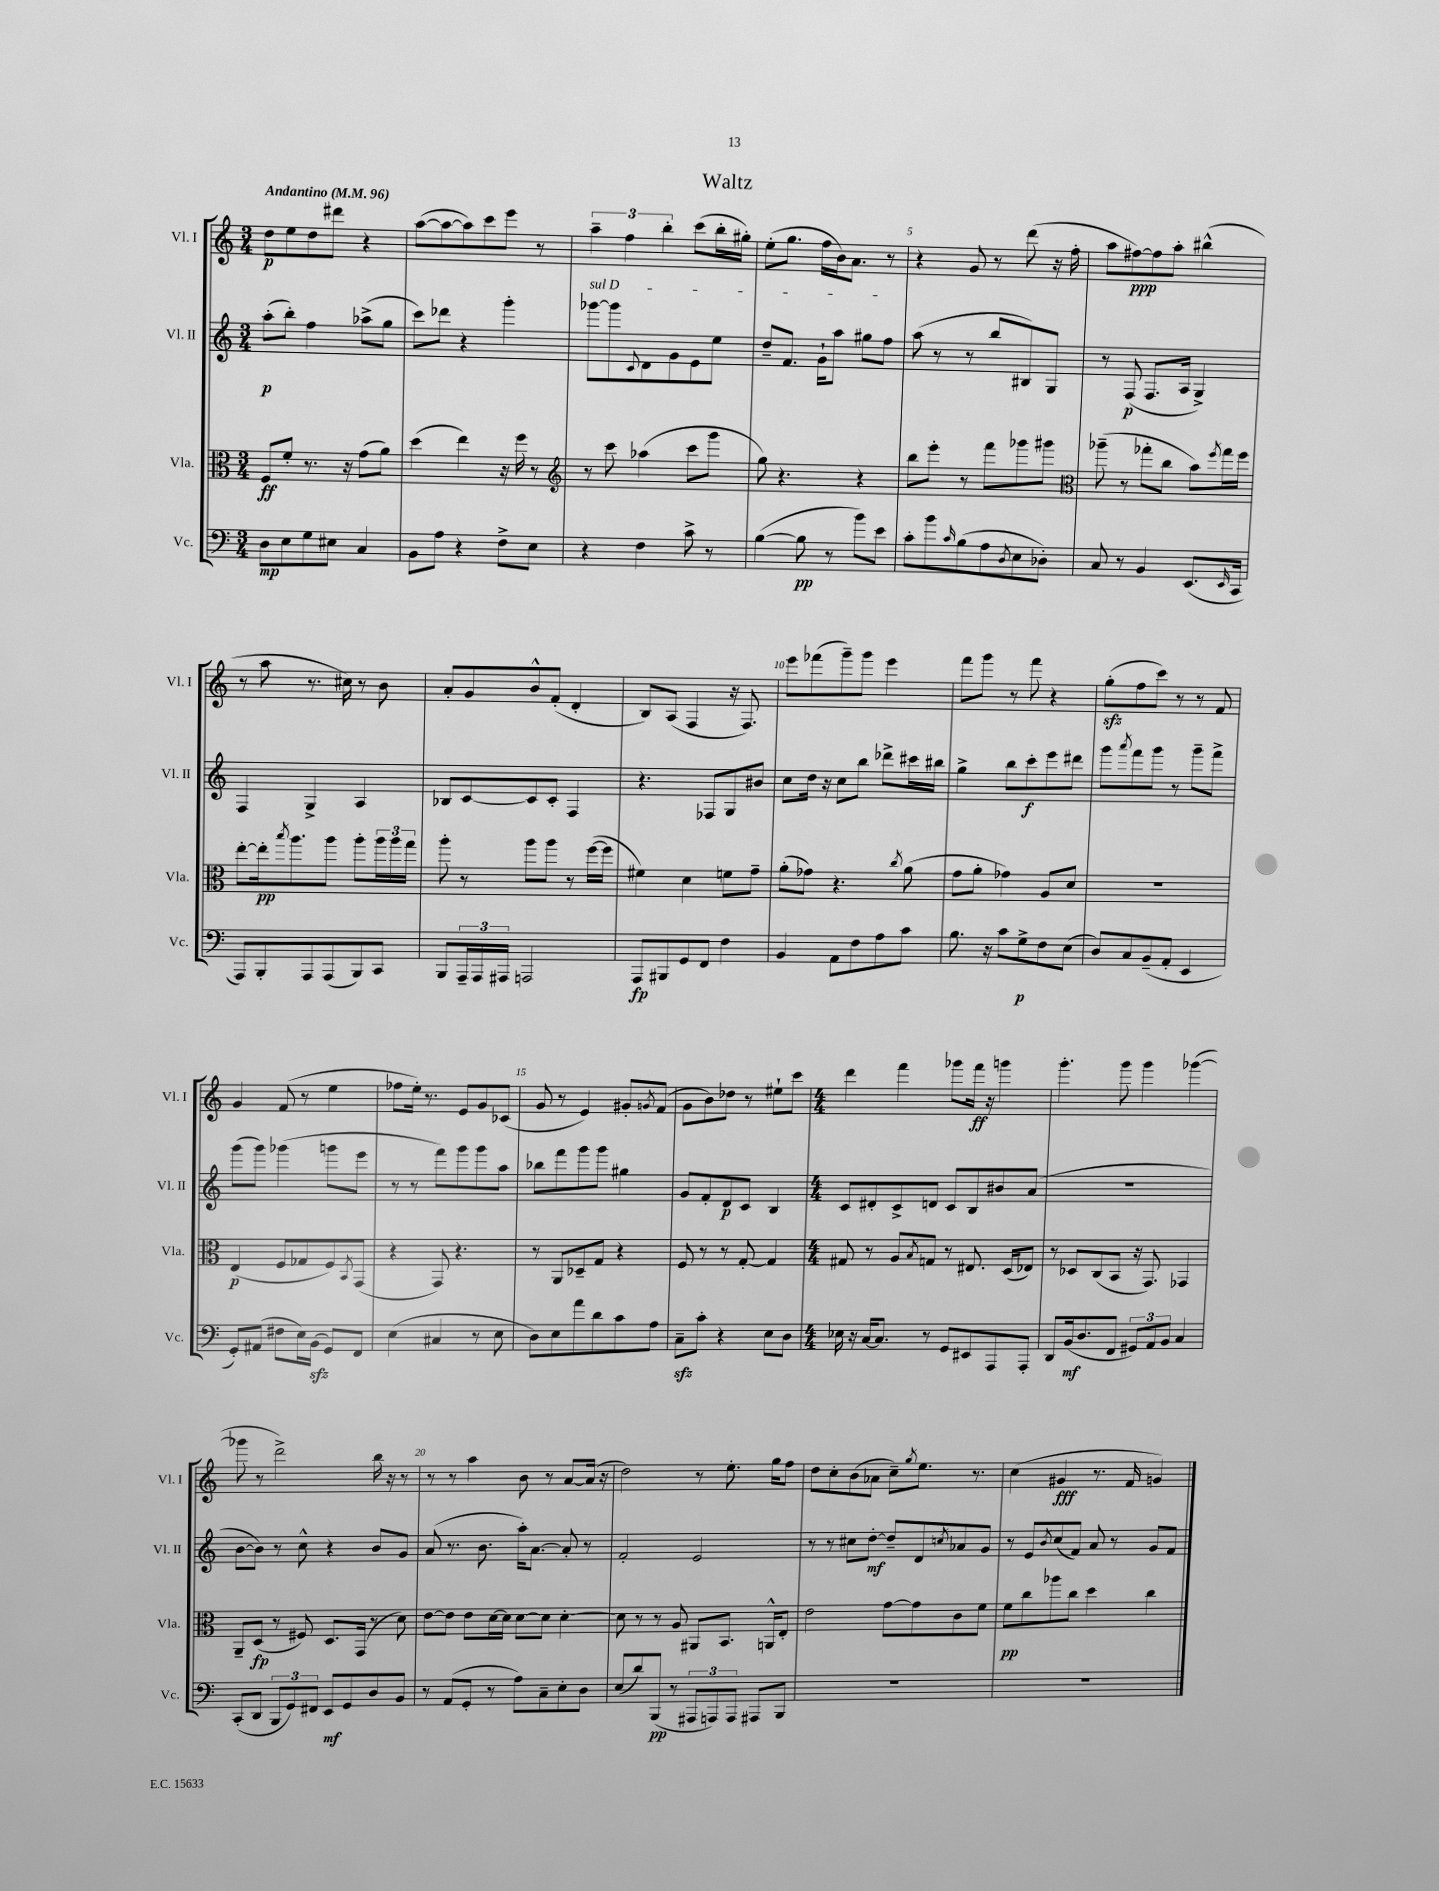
\header { title = "Waltz" }
<<
\new StaffGroup <<
\new Staff = "s0" \with { instrumentName = "Vl. I" shortInstrumentName = "Vl. I" } {
    \clef treble \key c \major \numericTimeSignature \time 3/4 \tempo "Andantino" 4 = 96
    d''8\p e''8 d''8 dis'''8 r4 |
    a''8~( a''8~ a''8) c'''8 e'''8 r8 |
    \tuplet 3/2 { a''4-- f''4 b''4-. } c'''8( b''16-. gis''16-.) |
    e''8-.( g''8. f''16 b'16) a'8. r8 |
    r4 g'8 r8 d'''8( r16 f''16-. |
    a''8 fis''8~\ppp) fis''8 a''8-. bis''4-^( |
    r8 a''8 r8. cis''16) r8 b'8 |
    a'8-. g'8 b'8-^ f'8-.( d'4-. |
    b8) a8( f4 r16 f8.) |
    e'''8 fes'''8( g'''8--) g'''8 e'''4 |
    f'''8 g'''8 r8 f'''8 r4 |
    g''8-.\sfz( f''8 c'''8) r8 r8 f'8 |
    g'4 f'8( r8 e''4 |
    fes''8 e''16-.) r8. e'8 g'8 ces'8( |
    g'8 r8 e'4) gis'8-. \acciaccatura { g'8 } f'8( |
    g'8 b'8) des''8 r8 eis''8-! c'''8 |
    \numericTimeSignature \time 4/4 d'''4 f'''4 ges'''8 f'''16\ff r16 g'''4 |
    g'''4.-. g'''8 g'''4 ges'''4~( |
    ges'''8 r8 d'''2->) b''16 r16 r8 |
    r8 r8 a''4 b'8 r8 a'8~ a'16( r16 |
    d''2) r8 e''8.-. g''16 f''8 |
    d''8 c''8-. b'8( aes'8 c''8--) \acciaccatura { g''8 } e''8. r8. |
    c''4( gis'4\fff r8. f'16 g'4) \bar "|." |
}
\new Staff = "s1" \with { instrumentName = "Vl. II" shortInstrumentName = "Vl. II" } {
    \clef treble \key c \major \numericTimeSignature \time 3/4
    a''8-.\p( b''8-.) f''4 aes''8->( g''8 |
    c'''8) des'''8 r4 g'''4-. |
    \once \override TextSpanner.bound-details.left.text = \markup { \italic "sul D" } ges'''8~\startTextSpan ges'''8 \appoggiatura { c'8 } d'8 g'8 e'8 e''8 |
    d''8-- f'8. g'16-! a''8 gis''8 f''8\stopTextSpan |
    a''8( r8 r8 b''8 bis8) g8 |
    r8 f8\p( f8. a16 g4->) |
    f4 g4-> a4 |
    bes8 c'8~ c'8 c'8-. f4 |
    r4. fes8 g8 bis'8 |
    c''8 d''16 r16 c''8 b''8 des'''8-> cis'''16 bis''16 |
    g''4-> b''8 c'''8-.\f e'''8 dis'''8 |
    g'''8 \acciaccatura { a'''8 } f'''8 g'''8 r8 g'''8-- f'''8-> |
    g'''8( g'''8) ges'''4( g'''8 e'''8 |
    r8 r8 f'''8) g'''8 g'''8 a''8 |
    bes''8 f'''8 g'''8 g'''8 gis''4 |
    g'8 f'8-. d'8\p c'8 b4 |
    \numericTimeSignature \time 4/4 c'8 dis'8-. c'8-> d'8 c'8 b8 bis'8 a'8( |
    R1 |
    b'8~ b'8) r8 c''8-^ r4 b'8 g'8 |
    a'8( r8. b'8. a''16-.) a'8.~ a'8-. r8 |
    f'2-. e'2 |
    r8 r8 cis''8 d''8~-.\mf d''8-- d'8 \acciaccatura { c''8 } aes'8 g'8 |
    r8 e'8 \acciaccatura { b'8 } c''8( f'8) a'8 r8 g'8 f'8 \bar "|." |
}
\new Staff = "s2" \with { instrumentName = "Vla." shortInstrumentName = "Vla." } {
    \clef alto \key c \major \numericTimeSignature \time 3/4
    f8\ff f'8-. r8. r16 g'8( a'8) |
    d''4( e''4) r16 f''16 r8 |
    \clef treble r8 c'''8 aes''4( c'''8 g'''8 |
    g''8) r4. r4 |
    b''8 e'''8-. r8 f'''8 ges'''8 gis'''8 |
    \clef alto aes''8--( r8 ges''8-. c''8 b'8) \acciaccatura { f''8 } ges''16 f''16 |
    e''8~-. e''16-.\pp \acciaccatura { b''8 } a''8. a''8 a''8-. \tuplet 3/2 { a''16 a''16 g''16 } |
    a''8-. r8 a''8 a''8 r8 f''16~( f''16 |
    fis'4) d'4 f'8 g'8-- |
    a'8-.( ges'8) r4. \acciaccatura { c''8 } a'8( |
    g'8 a'8-. ges'4) a8 d'8 |
    R2. |
    e4\p( f8 ges8 f8) \acciaccatura { b,8 } g,8( |
    r4 g,8) r4. |
    r8 a,8 des8-- g8 r4 |
    f8 r8 r8 g8~-. g4 |
    \numericTimeSignature \time 4/4 gis8 r8 a8 \acciaccatura { b8 } g8 r8 eis8. d16( ees8) |
    r8 des8 c8( b,8 r16 g,8.) ges,4 |
    a,8-- d8\fp( r8 fis8) d8. g,16( r8 d'8) |
    e'8~ e'8 e'8 d'16~ d'16 d'8~ d'8 d'4~-. |
    d'8 r8 r8 a8 ais,8 b,8. a,16-^ e8-. |
    e'2 g'8~ g'8 c'8 f'8 |
    f'8\pp c''8 aes''8 c''8 d''4 c''4 \bar "|." |
}
\new Staff = "s3" \with { instrumentName = "Vc." shortInstrumentName = "Vc." } {
    \clef bass \key c \major \numericTimeSignature \time 3/4
    d8\mp e8 g8 eis8 c4 |
    b,8 a8 r4 f8-> e8 |
    r4 f4 c'8-> r8 |
    b4~( b8\pp r8 b'8) e'8 |
    c'8-. b'8 \grace { c'16 } b8( a8 \acciaccatura { d8 } e8 des8-.) |
    c8 r8 b,4 e,8.( \grace { e,16 } c,16 |
    a,,8) b,,8-. a,,8 a,,8( b,,8) c,8 |
    b,,8 \tuplet 3/2 { a,,16-- a,,16 ais,,16 } a,,2 |
    a,,8\fp bis,,8 g,8 f,8 f4 |
    b,4 a,8 f8 a8 c'8 |
    b8. r16 c'8 g8->\p f8 e8( |
    d8) c8 b,8--( a,8-. e,4 |
    g,8-.) ais,8( fis8 e16) b,16\sfz( g,8) f,8 |
    e4( cis4 r8 e8 |
    d8) e8 a'8 d'8 c'8 a8 |
    c8--\sfz c'8-. r4 e8 d8 |
    \numericTimeSignature \time 4/4 ees16 r16 c16~ c8. r8 g,8 eis,8 a,,8 a,,8-. |
    d,8 b,16\mf( d8. f,8 \tuplet 3/2 { gis,8) a,8 b,8 } c4 |
    c,8-.( d,8 \tuplet 3/2 { b,,8 g,8) fis,8 } e,8\mf g,8 d8 b,8 |
    r8 a,8( g,8-. r8 a8) c8-- e8-. d8 |
    e8( d'8) b,,8\pp( r8 \tuplet 3/2 { ais,,8 a,,8) a,,8 } ais,,8 b,,8 |
    R1 |
    R1 \bar "|." |
}
>>
>>
\layout { \context { \Score \override BarNumber.break-visibility = ##(#f #t #t) barNumberVisibility = #(every-nth-bar-number-visible 5) } }
